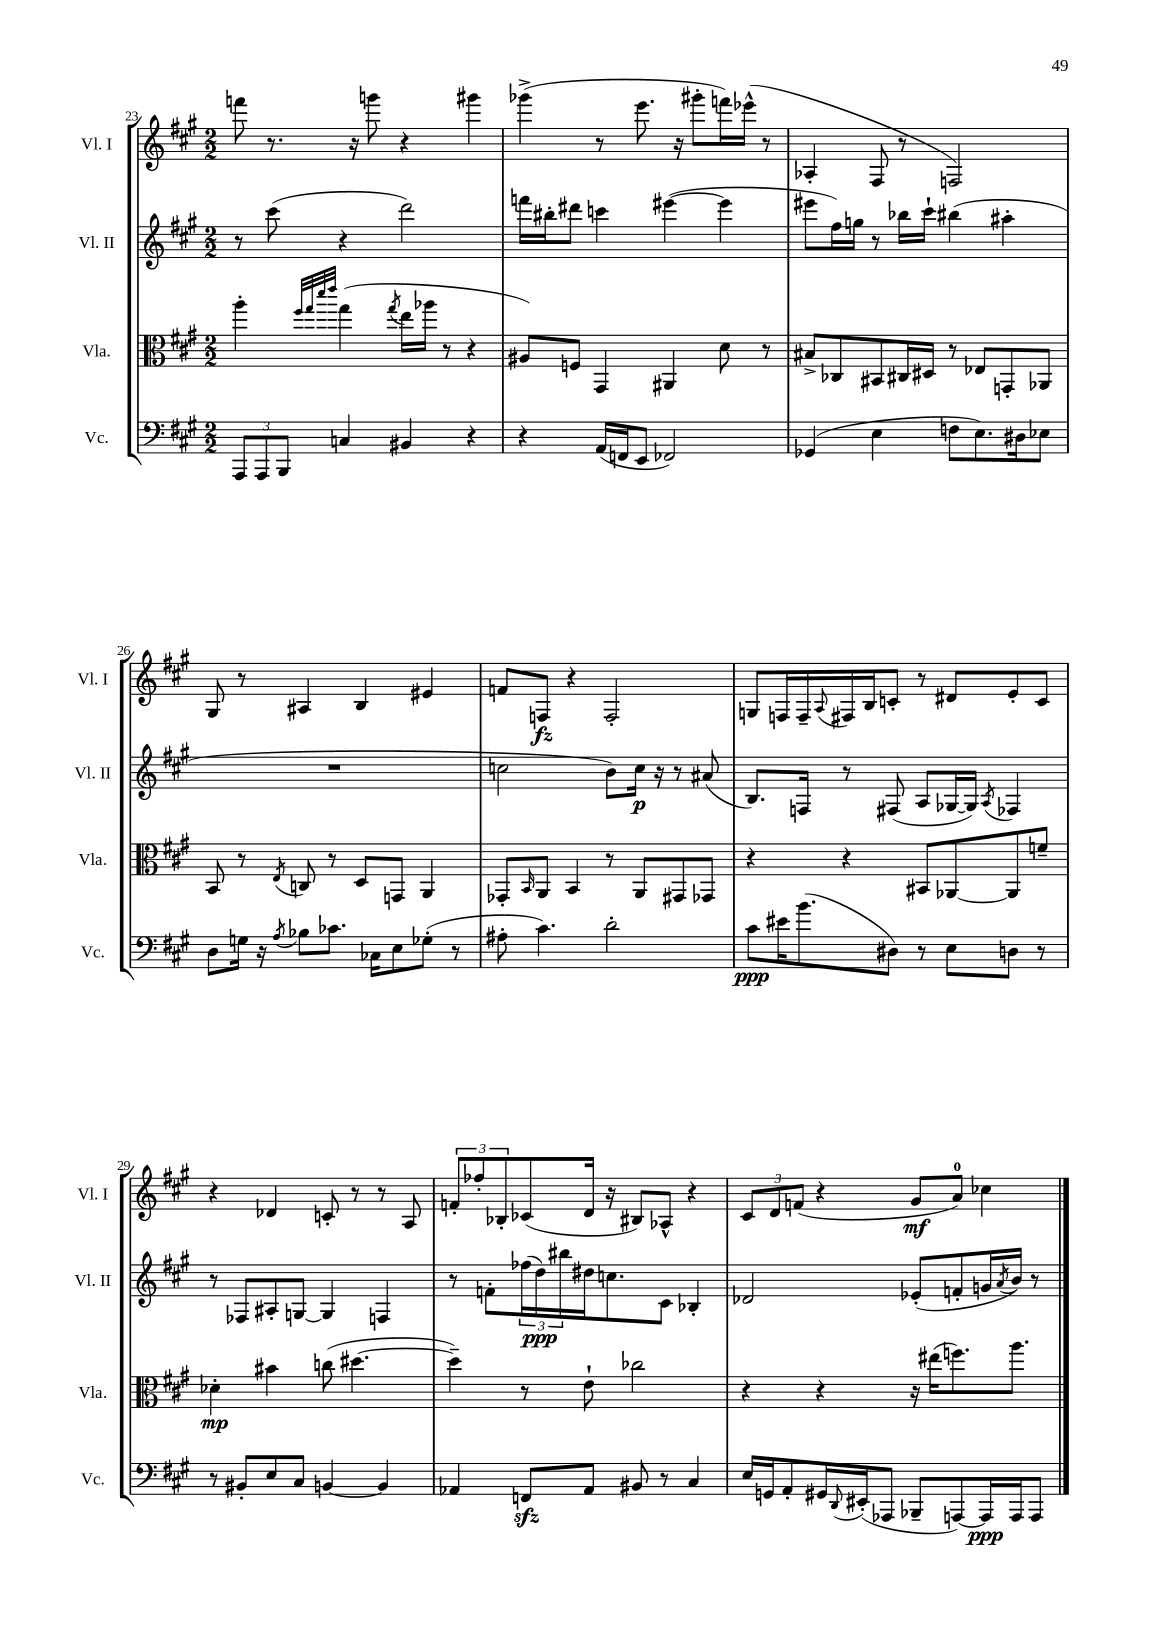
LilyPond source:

<<
\new StaffGroup <<
\new Staff = "s0" \with { instrumentName = "Vl. I" shortInstrumentName = "Vl. I" } {
    \clef treble \key a \major \numericTimeSignature \time 2/2
    f'''8 r8. r16 g'''8 r4 gis'''4 |
    ges'''4->( r8 e'''8. r16 gis'''8-. f'''16) ees'''16-^( r8 |
    aes4-. fis8 r8 f2) |
    gis8 r8 ais4 b4 eis'4 |
    f'8 f8\fz r4 f2-. |
    g8 f16 f16-- \appoggiatura { a8 } fis16 b16 c'8-. r8 dis'8 e'8-. c'8 |
    r4 des'4 c'8-. r8 r8 a8 |
    \tuplet 3/2 { f'8-. fes''8-. bes8-. } ces'8( d'16 r16 bis8) aes8-^ r4 |
    \tuplet 3/2 { cis'8 d'8 f'8( } r4 gis'8\mf a'8-0) ces''4 \bar "|." |
}
\new Staff = "s1" \with { instrumentName = "Vl. II" shortInstrumentName = "Vl. II" } {
    \clef treble \key a \major \numericTimeSignature \time 2/2
    r8 cis'''8( r4 d'''2) |
    f'''16 bis''16-. dis'''8 c'''4 eis'''4~( eis'''4 |
    eis'''8 fis''16) g''16 r8 bes''16 cis'''16-! bis''4( ais''4-. |
    R1 |
    c''2 b'8) c''16\p r16 r8 ais'8( |
    b8.) f16 r8 fis8( a8 ges16~ ges16) \acciaccatura { a8 } fes4 |
    r8 fes8 ais8-. g8~ g4 f4 |
    r8 f'8-. \tuplet 3/2 { fes''16( d''16\ppp) bis''16 } dis''16 c''8. cis'8 bes4-. |
    des'2 ees'8-.( f'8-. g'16 \acciaccatura { a'8 } b'16) r8 \bar "|." |
}
\new Staff = "s2" \with { instrumentName = "Vla." shortInstrumentName = "Vla." } {
    \clef alto \key a \major \numericTimeSignature \time 2/2
    a''4-. \grace { fis''32 gis''32 d'''32 e'''32 } gis''4( \acciaccatura { gis''8 } e''16 aes''16 r8 r4 |
    ais8) f8 gis,4 ais,4 d'8 r8 |
    bis8-> ces8 bis,8 cis16 dis16 r8 ees8 g,8-. aes,8 |
    b,8 r8 \acciaccatura { e8 } c8 r8 d8 g,8 a,4 |
    ges,8-. \grace { b,16 } a,8 b,4 r8 a,8 gis,8 ges,8 |
    r4 r4 bis,8 aes,8~ aes,8 f'8-- |
    des'4-.\mp bis'4 c''8( dis''4.~ |
    dis''4--) r8 e'8-! ces''2 |
    r4 r4 r16 eis''16( f''8.) a''8. \bar "|." |
}
\new Staff = "s3" \with { instrumentName = "Vc." shortInstrumentName = "Vc." } {
    \clef bass \key a \major \numericTimeSignature \time 2/2
    \tuplet 3/2 { a,,8 a,,8 b,,8 } c4 bis,4 r4 |
    r4 a,16( f,16 e,8 fes,2) |
    ges,4( e4 f8 e8.) dis16 ees8 |
    d8 g16 r16 \acciaccatura { a8 } bes8 ces'8. ces16 e8 ges8-.( r8 |
    ais8-. cis'4.) d'2-. |
    cis'8\ppp eis'16 b'8.( dis8) r8 e8 d8 r8 |
    r8 bis,8-. e8 cis8 b,4~ b,4 |
    aes,4 f,8\sfz aes,8 bis,8 r8 cis4 |
    e16 g,16 a,8-. gis,16 \appoggiatura { d,8 } eis,16-.( aes,,8 bes,,8-- a,,8~) a,,16\ppp a,,16 a,,8 \bar "|." |
}
>>
>>
\layout { \context { \Score currentBarNumber = #23 } }
